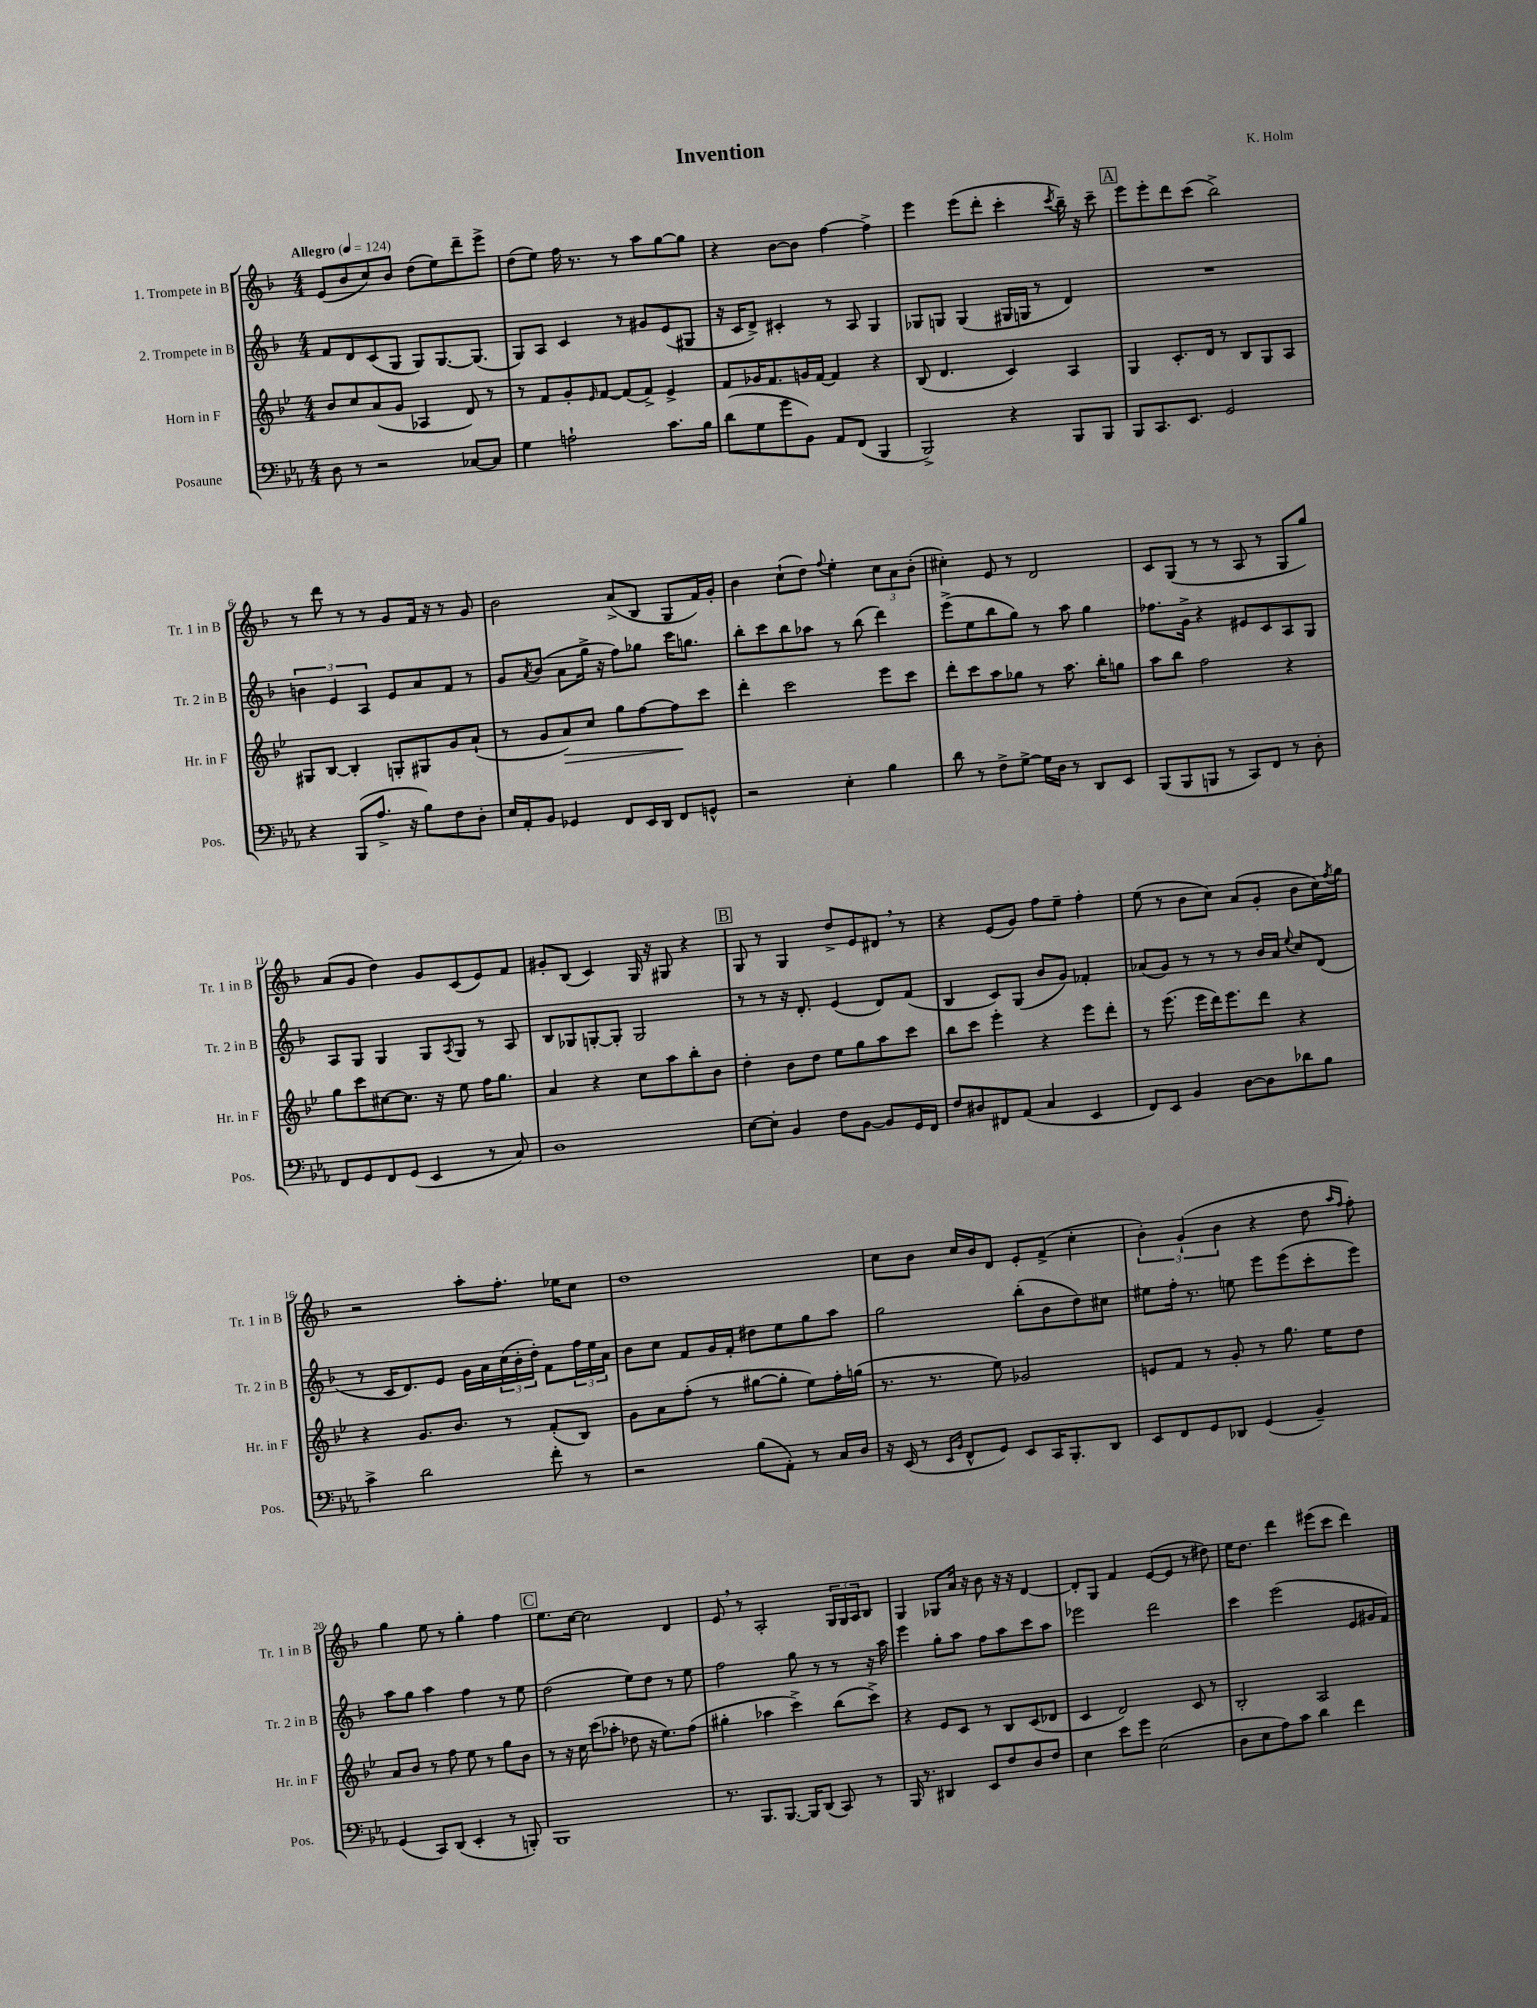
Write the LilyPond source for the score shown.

\header { title = "Invention" composer = "K. Holm" }
<<
\new StaffGroup <<
\new Staff = "s0" \with { instrumentName = "1. Trompete in B" shortInstrumentName = "Tr. 1 in B" } {
    \clef treble \key f \major \numericTimeSignature \time 4/4 \tempo "Allegro" 4 = 124
    e'8( bes'8 c''8) bes'8 d''8( e''8) d'''8-- e'''8-> |
    d''8( e''8) f''16 r8. r8 a''8 g''8~ g''8 |
    r4 bes'8~ bes'8 f''4~ f''4-> |
    e'''4 e'''8( d'''8-. c'''4-. \acciaccatura { c'''8 } bes''16--) r16 c'''8-- |
    \mark \markup { \box "A" } e'''8 e'''8-. d'''8 c'''8( bes''2->) |
    r8 d'''8 r8 r8 g'8 f'16 r16 r8 g'8 |
    bes'2 a'8->( bes8 g8 f'16) g'16-. |
    bes'4 c''8-!( d''8) \appoggiatura { f''8 } e''4-. \tuplet 3/2 { c''8 a'8 bes'8-.( } |
    cis''4-.) e'8 r8 d'2 |
    c'8 g8( r8 r8 a8 r8 g8 g''8) |
    a'8( g'8 d''4) g'8 c'8( e'8) f'8 |
    gis'8-. bes8( c'4) g16 r16 gis8 r4 |
    \mark \markup { \box "B" } g8 r8 g4 d''8-> e'8 dis'8 \breathe r8 |
    r4 e'8( g'8) f''8 e''8-- f''4-. |
    e''8( r8 bes'8 c''8) a'8( g'8-. bes'8 c''16) \acciaccatura { f''8 } g''16 |
    r2 a''8-. f''8.-. ees''16 c''8 |
    d''1 |
    c''8 bes'8 c''16 bes'16 d'8 e'8-. f'8->( c''4-. |
    \tuplet 3/2 { bes'4-.) g'4-!( bes'4 } r4 d''8 \grace { a''16 f''16 } f''8-.) |
    g''4 e''8 r8 g''4-. f''4 |
    \mark \markup { \box "C" } e''8. c''16~ c''2 d'4 |
    e'8 \breathe r8 a2-. \tuplet 3/2 { g16 g16 a16 } bes8 |
    g4 ges8 a'16 r16 bes'8 r16 r16 d'4~ |
    d'8-. g8 f'4 e'8~( e'8 r8 dis''8) |
    e''16 d''8. d'''4 eis'''8( c'''8 d'''4) \bar "|." |
}
\new Staff = "s1" \with { instrumentName = "2. Trompete in B" shortInstrumentName = "Tr. 2 in B" } {
    \clef treble \key f \major \numericTimeSignature \time 4/4
    f'8 d'8 c'8( g8 g8) g8.~ g8.( |
    g8) a8 c'4 r8 gis'8 e'8( gis8 |
    r16 c'16 d'8->) cis'4-. r8 a8 g4 |
    ges8 g8 g4( gis16 g16 r8 d'4) |
    \mark \markup { \box "A" } R1 |
    \tuplet 3/2 { b'4 e'4 a4 } e'8 a'8 f'8 r8 |
    g'8 \acciaccatura { a'8 } bes'8( a'8 g''16-> r16 f''8) ges''8 c'''16 g''8. |
    bes''8-. c'''8 bes''8 aes''8 r8 bes''8( d'''4) |
    e'''8->( e''8 bes''8 g''8) r8 a''8 g''4 |
    fes''8. g'16-> r4 eis'8 c'8 a8 g8 |
    a8 g8 g4 g8 \acciaccatura { a8 } g8 r8 a8 |
    bes8 ges8 g8~-. g8-. g2 |
    \mark \markup { \box "B" } r8 r8 r16 d'8.-. e'4( d'8) f'8( |
    bes4 c'8) g8( bes'8 g'8) fes'4-. |
    aes'8( g'8) r8 r8 r8 bes'16 aes'16 \appoggiatura { e''8 } c''8 d'8( |
    r8 c'16 d'8.) e'8 g'16 a'16 \tuplet 3/2 { c''16( bes'16-. d''16-.) } f'8 \tuplet 3/2 { f''16 e''16 a'16 } |
    bes'8 c''8 f'8 g'16 f'16-. dis''8 e''8 g''8 a''8 |
    g''2 bes''8-.( bes'8 d''8) cis''8 |
    eis''8 f''16-. r8. e''8 e'''8 e'''8( c'''8-. e'''8) |
    a''8 g''8 a''4 f''4 r8 e''8 |
    \mark \markup { \box "C" } d''2( e''8) d''8 r8 e''8 |
    f''2 g''8 r8 r8 r16 a''16 |
    e'''4 g''8-. a''8 f''8 a''8 c'''8 a''8 |
    ees'''2 d'''2 |
    c'''4 e'''2( e'8 gis'16 f'16) \bar "|." |
}
\new Staff = "s2" \with { instrumentName = "Horn in F" shortInstrumentName = "Hr. in F" } {
    \clef treble \key bes \major \numericTimeSignature \time 4/4
    bes'8 c''8 a'8( g'8 aes4 d'8) r8 |
    r8 f'8 g'8-. \grace { ees'16 } f'8~ f'8( f'8->) ees'4-> |
    f'8 ges'16 f'8. g'16 f'16~ f'4 r4 |
    bes8( d'4. c'4) a4 |
    \mark \markup { \box "A" } g4 c'8.-. d'16 r8 bes8 g8 a8 |
    gis8 bes8~ bes4-. g8-. gis8 g'8 a'8-!( |
    r8 g'8 a'8\>) c''8 g''8 f''8~ f''8\! c'''8 |
    d'''4-. c'''2 ees'''8 c'''8 |
    d'''8-. c'''8 a''8 ges''8 r8 a''8. bes''16-. g''8 |
    a''8 bes''8 f''2 r4 |
    g''8 c'''8 cis''8~ cis''8. r16 ees''8 f''16 g''8. |
    a'4 r4 c''8 a''8 bes''8-. bes'8 |
    \mark \markup { \box "B" } d''4-. bes'8 d''8 ees''8 g''8 a''8 c'''8 |
    bes''8 c'''8 ees'''4-. r4 ees'''8 d'''8-. |
    r8 ees'''8.( ees'''16 d'''16) ees'''8. d'''8 r4 |
    r4 g'8. bes'8. r8 f'8-.( bes8) |
    g'8 a'8 f''8-.( r8 gis''8~ gis''8-. ees''8) f''16-. g''16( |
    r8. r8. ees''8) ges'2 |
    e'8 f'8 r8 g'8-. r8 g''8. ees''16 d''8 |
    a'8 bes'8 r8 f''8 ees''8 r8 g''8 bes'8 |
    \mark \markup { \box "C" } r8 r16 c''16 c'''8( aes''8-. des''8 r16 ees''8.) f''8( |
    gis''4-. aes''4 c'''4->) bes''8( c'''8->) |
    r4 ees'8 c'8 r8 bes8 c'8( des'8 |
    c'4 d'2) c'8 r8 |
    bes2-. a2 \bar "|." |
}
\new Staff = "s3" \with { instrumentName = "Posaune" shortInstrumentName = "Pos." } {
    \clef bass \key ees \major \numericTimeSignature \time 4/4
    d8 r8 r2 ces8~ ces8 |
    g4 a2-! c'8. bes16 |
    d'8( g8 g'8 bes,8) aes,8 f,8( bes,,4 |
    bes,,2->) r4 bes,,8 bes,,8 |
    \mark \markup { \box "A" } bes,,8 c,8. ees,8. g,2 |
    r4 bes,,8( aes8.-> r16 bes8) f8 d8-. |
    ees16 aes,16-. bes,8 ges,4 f,8 ees,16 d,16 f,8 g,8-^ |
    r2 ees4-. bes4 |
    d'8 r8 f8-> g8~-> g16 d16 r8 d,8 ees,8 |
    bes,,8( bes,,8 b,,8 r8 c,8) f,8 r8 d8-. |
    f,8 g,8 f,8 g,8( ees,4 r8 c8) |
    d1 |
    \mark \markup { \box "B" } ees8~ ees8-. bes,4 f8 bes,8~ bes,8 g,16 f,16 |
    f8 dis8 fis,8 aes,8( c4 ees,4 |
    f,8) ees,8 bes,4 d8~ d8 des'8 bes8 |
    c'4-> d'2 f'8-. r8 |
    r2 bes8( aes,8-.) r8 c16 d16 |
    r16 ees,16( r8 \grace { ees,16 bes,16 } f,8-^ g,8) ees,8 c,16 bes,,8.-. d,8 |
    ees,8 f,8 g,8 des,8 g,4( bes,4--) |
    g,4( c,8) d,8( ees,4-. r8 b,,8-.) |
    \mark \markup { \box "C" } bes,,1 |
    r8. bes,,8. bes,,8.~ bes,,16 d,8( c,8) r8 |
    bes,,16 r8. dis,4 ees,8 f8 d8 f8 |
    ees4 ees'8 g'8 ees2( |
    d8 ees8 aes8) c'8 d'4 f'4 \bar "|." |
}
>>
>>
